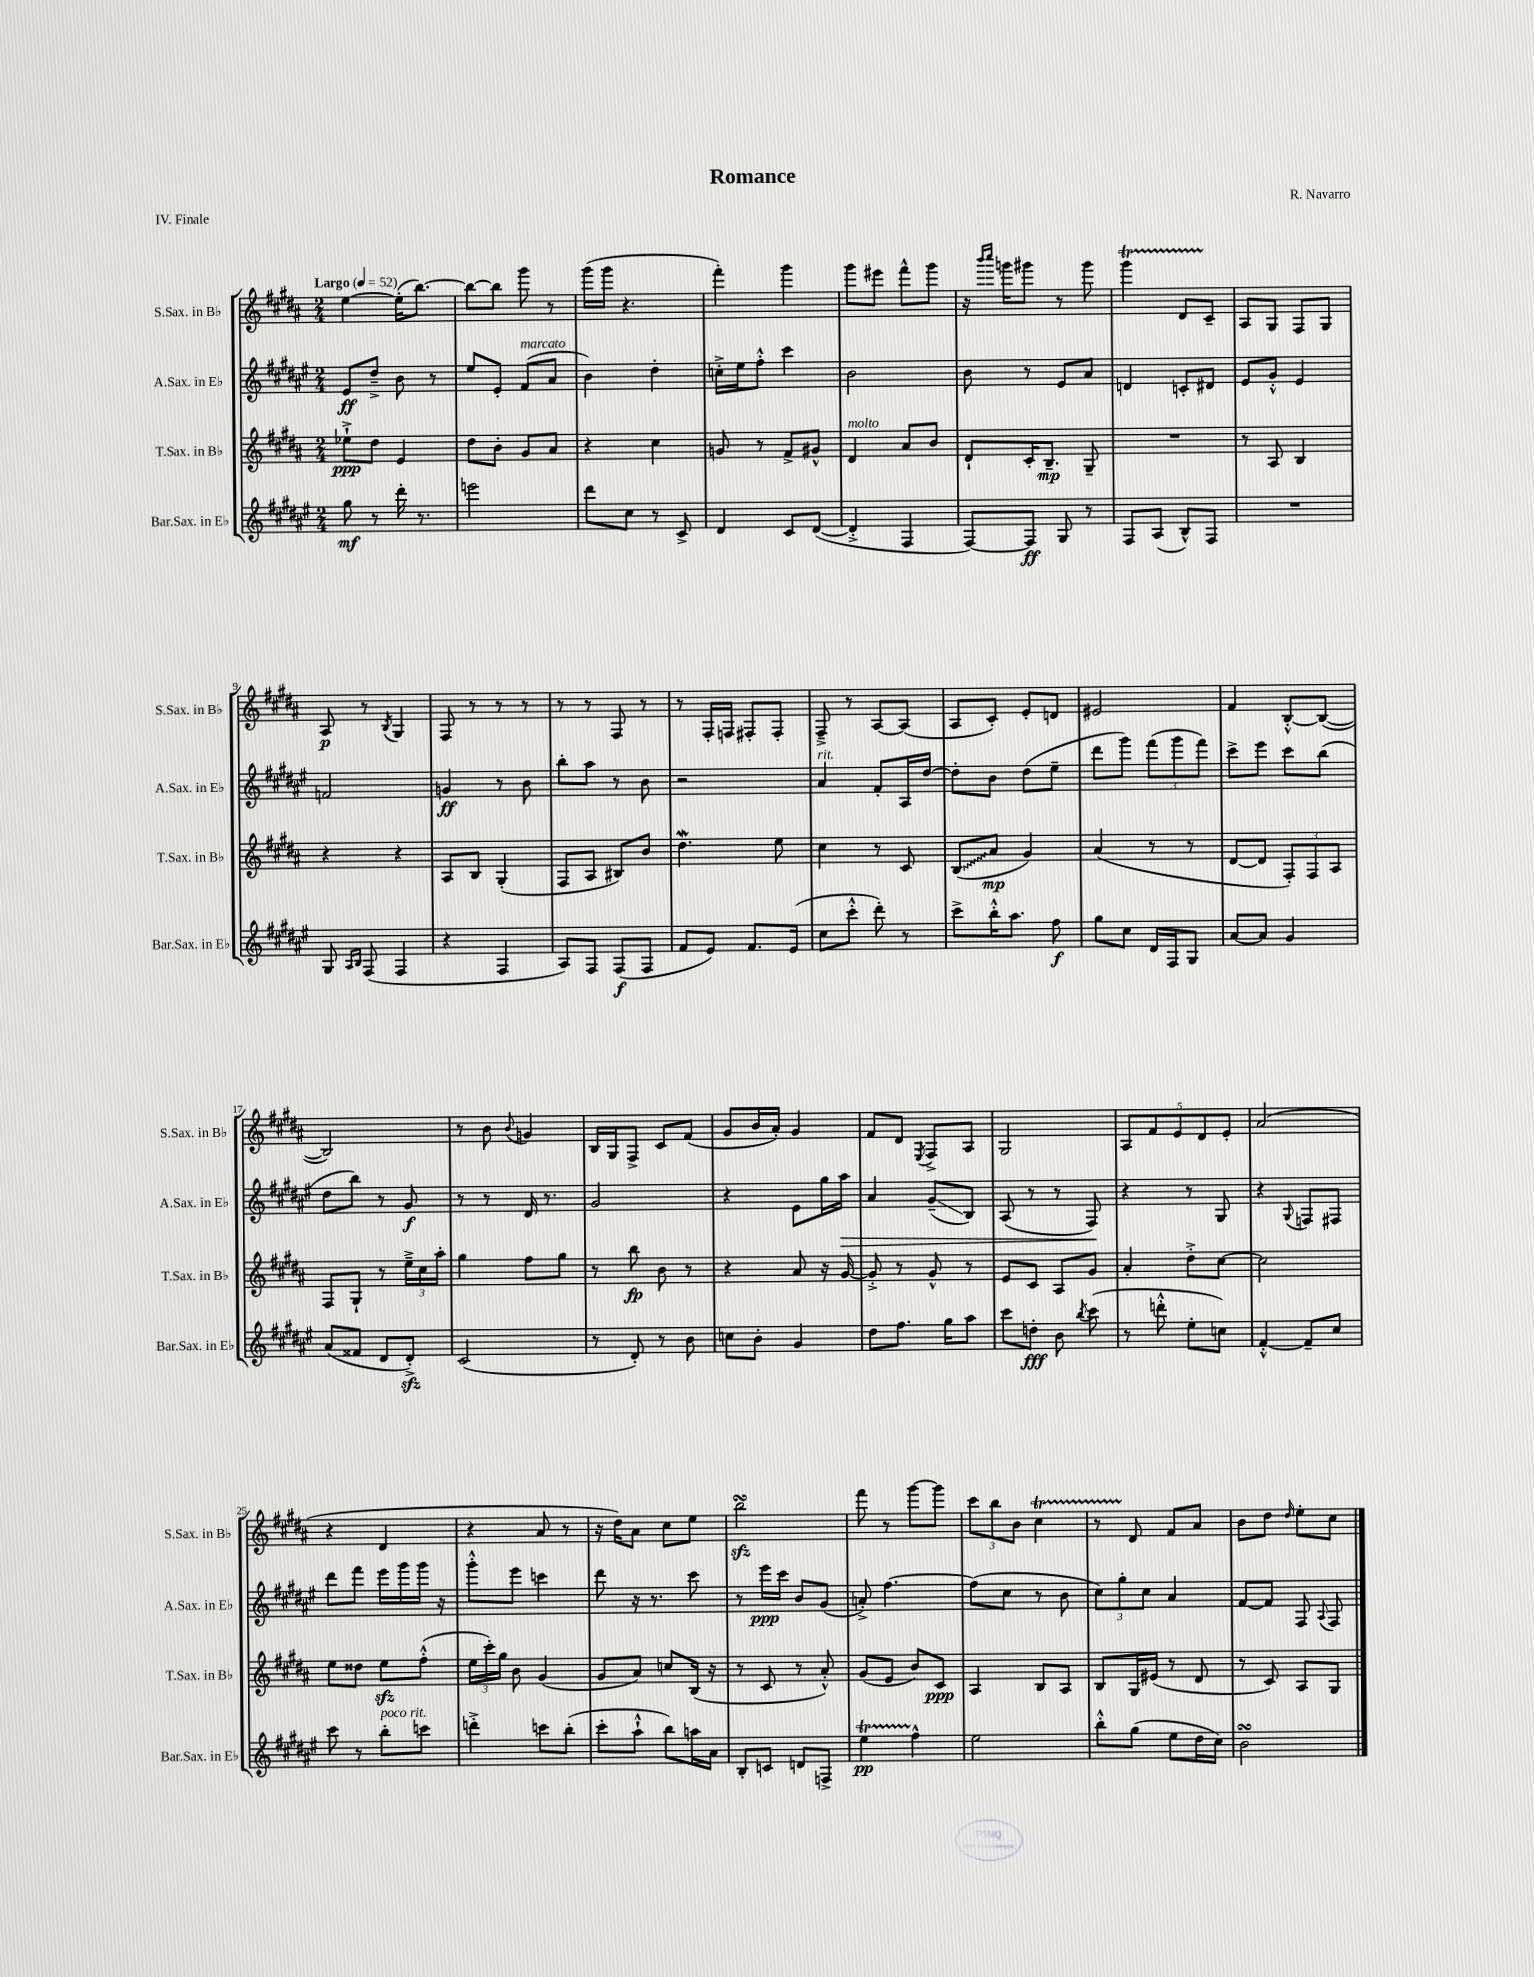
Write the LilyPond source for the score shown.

\header { title = "Romance" composer = "R. Navarro" piece = "IV. Finale" }
<<
\new StaffGroup <<
\new Staff = "s0" \with { instrumentName = "S.Sax. in Bb" shortInstrumentName = "S.Sax. in Bb" } {
    \clef treble \key b \major \numericTimeSignature \time 2/4 \tempo "Largo" 4 = 52
    \autoBeamOff e''4~ e''16[-.( b''8.]~) |
    b''8[~ b''8] gis'''8 r8 |
    gis'''16[( gis'''16] r4. |
    fis'''4-.) gis'''4 |
    gis'''8[ eis'''8] fis'''8[-^ gis'''8] |
    r16 \grace { b'''16[ cis''''16] } g'''16[ gis'''8] r8 gis'''8 |
    gis'''4\startTrillSpan dis'8[ cis'8]--\stopTrillSpan |
    ais8[ gis8] fis8[ gis8] |
    ais8\p r8 \acciaccatura { b8 } gis4 |
    fis8 r8 r8 r8 |
    r8 r8 fis8 r8 |
    r8 fis16[-. f16] fis8[-. fis8]-. |
    fis8---> r8 ais8[~ ais8]( |
    ais8[ cis'8]-.) e'8[-. d'8] |
    eis'2 |
    fis'4 b8[~-.-^ b8]~( |
    b2) |
    r8 b'8 \appoggiatura { b'8 } g'4 |
    b16[ gis16 fis8]-> cis'8[ fis'8]( |
    gis'8[ b'16 ais'16]-.) gis'4 |
    fis'8[ dis'8] \acciaccatura { e8 } fis8[-> ais8] |
    gis2 |
    \tuplet 5/4 { ais8[ fis'8 e'8 dis'8 e'8]-. } |
    ais'2( |
    r4 dis'4 |
    r4 ais'8 r8 |
    r16 dis''16[) ais'8] cis''8[ e''8] |
    b''2\turn\sfz |
    fis'''8 r8 gis'''8[~ gis'''8] |
    \tuplet 3/2 { cis'''8[ b''8 b'8] } cis''4\startTrillSpan |
    r8 dis'8\stopTrillSpan fis'8[ ais'8] |
    b'8[ dis''8] \grace { dis''16 } e''8[-. cis''8] \bar "|." |
}
\new Staff = "s1" \with { instrumentName = "A.Sax. in Eb" shortInstrumentName = "A.Sax. in Eb" } {
    \clef treble \key fis \major \numericTimeSignature \time 2/4
    \autoBeamOff eis'8[\ff dis''8]---> b'8 r8 |
    eis''8[ eis'8]-. fis'8[^\markup { \italic "marcato" }( ais'8] |
    b'4) dis''4-. |
    c''16[-.-> eis''16 fis''8]-.-^ cis'''4 |
    b'2 |
    b'8 r8 eis'8[ ais'8] |
    d'4 c'8[-. dis'8] |
    eis'8[ gis'8]-.-^ eis'4 |
    f'2 |
    g'4\ff r8 b'8 |
    b''8[-. ais''8] r8 b'8 |
    r2 |
    ais'4^\markup { \italic "rit." } fis'8[-. ais16 dis''16]~ |
    dis''8[-. b'8] dis''8[( eis''8]-- |
    dis'''8[ gis'''8]) \tuplet 3/2 { fis'''8[( gis'''8 fis'''8]) } |
    cis'''8[-> eis'''8] cis'''8[ b''8]( |
    dis''8[ b''8]) r8 gis'8\f |
    r8 r8 dis'16 r8. |
    gis'2 |
    r4 eis'8[ gis''16 ais''16]\> |
    ais'4 gis'8[--\glissando( b8]) |
    ais8( r8 r8 fis8\!) |
    r4 r8 gis8 |
    r4 \appoggiatura { gis8 } f8[ fis8] |
    dis'''8[ fis'''8] eis'''16[ gis'''16 gis'''16] r16 |
    gis'''8[-.-^ eis'''8] c'''4 |
    dis'''8 r16 r8. cis'''8 |
    r8 eis'''16[\ppp cis'''16] b'8[ gis'8]( |
    a'8-.->) fis''4.~ |
    fis''8[( cis''8] r8 b'8 |
    \tuplet 3/2 { cis''8[) gis''8-. cis''8] } ais'4 |
    fis'8[~ fis'8] fis8 \appoggiatura { ais8 } fis8 \bar "|." |
}
\new Staff = "s2" \with { instrumentName = "T.Sax. in Bb" shortInstrumentName = "T.Sax. in Bb" } {
    \clef treble \key b \major \numericTimeSignature \time 2/4
    \autoBeamOff ees''8[-!->\ppp dis''8] e'4 |
    dis''8[ b'8]-. gis'8[ ais'8] |
    r4 cis''4 |
    g'8 r8 fis'8[-> gis'8]-^ |
    dis'4^\markup { \italic "molto" } ais'8[ b'8] |
    dis'8[-! cis'16-. b8.]--\mp gis8-- |
    R2 |
    r8 ais8 b4 |
    r4 r4 |
    ais8[ b8] gis4-.( |
    fis8[ ais8] bis8[) b'8] |
    dis''4.\mordent e''8 |
    cis''4 r8 cis'8 |
    \once \override Glissando.style = #'zigzag b8[\glissando( ais'8]\mp gis'4) |
    ais'4( r8 r8 |
    dis'8[~ dis'8] \tuplet 3/2 { fis8[-.) fis8 ais8] } |
    fis8[ gis8]-! r8 \tuplet 3/2 { e''16[---> cis''16 ais''16]-. } |
    gis''4 fis''8[ gis''8] |
    r8 b''8\fp b'8 r8 |
    r4 ais'8 r16 gis'16~ |
    gis'8-.-> r8 gis'8-^ r8 |
    e'8[ cis'8] ais8[ gis'8] |
    ais'4-. dis''8[-.-> cis''8]~ |
    cis''2 |
    e''8[ disis''8] e''8[\sfz fis''8]-.-^( |
    \tuplet 3/2 { e''16[ cis'''16-.) gis''16] } b'8 gis'4( |
    gis'8[ ais'8]) c''8[ b16]( r16 |
    r8 cis'8 r8 ais'8-.-^) |
    gis'8[( e'8] b'8[) cis'8]\ppp |
    ais4 b8[ ais8] |
    b8[ gis16 eis'16]( r8 dis'8 |
    r8 cis'8) ais8[ gis8] \bar "|." |
}
\new Staff = "s3" \with { instrumentName = "Bar.Sax. in Eb" shortInstrumentName = "Bar.Sax. in Eb" } {
    \clef treble \key fis \major \numericTimeSignature \time 2/4
    \autoBeamOff gis''8\mf r8 dis'''16-. r8. |
    e'''2 |
    dis'''8[ cis''8] r8 cis'8-> |
    dis'4 cis'8[ dis'8]~( |
    dis'4-.-> fis4 |
    fis8[~) fis8]\ff gis8 r8 |
    fis8[ ais8]( b8[-^) fis8] |
    R2 |
    gis8 \grace { ais16[ b16] } fis8( fis4 |
    r4 fis4 |
    ais8[) fis8] fis8[\f( fis8] |
    fis'8[ eis'8]) fis'8.[ eis'16]( |
    cis''8[ cis'''8]-.-^ dis'''8-.) r8 |
    cis'''8[-> b''16-.-^ ais''8.] fis''8\f |
    gis''8[ cis''8] dis'16[ fis16 gis8] |
    ais'8[~ ais'8] gis'4 |
    ais'8[( fisis'8] dis'8[ dis'8]-.->\sfz) |
    cis'2( |
    r8 dis'8-.) r8 b'8 |
    c''8[ b'8]-. gis'4 |
    dis''8[ fis''8.] gis''16[ ais''8] |
    cis'''8[ d''8]-.\fff b'8 \acciaccatura { b''8 } cis'''8( |
    r8 d'''8-.-^ eis''8[-. c''8]) |
    fis'4~-.-^ fis'8[-- cis''8] |
    cis'''8 r8 b''8[-.^\markup { \italic "poco rit." } c'''8] |
    d'''4-.-> c'''8[ b''8]-.( |
    cis'''8[-. ais''8]-!-^ b''8[) a''16 ais'16] |
    b8[-. c'8] d'8[ f8]-> |
    eis''4\startTrillSpan\pp fis''4-^\stopTrillSpan |
    eis''2 |
    b''8[-.-^ gis''8]( eis''8[ dis''16 cis''16]) |
    b'2\turn \bar "|." |
}
>>
>>
